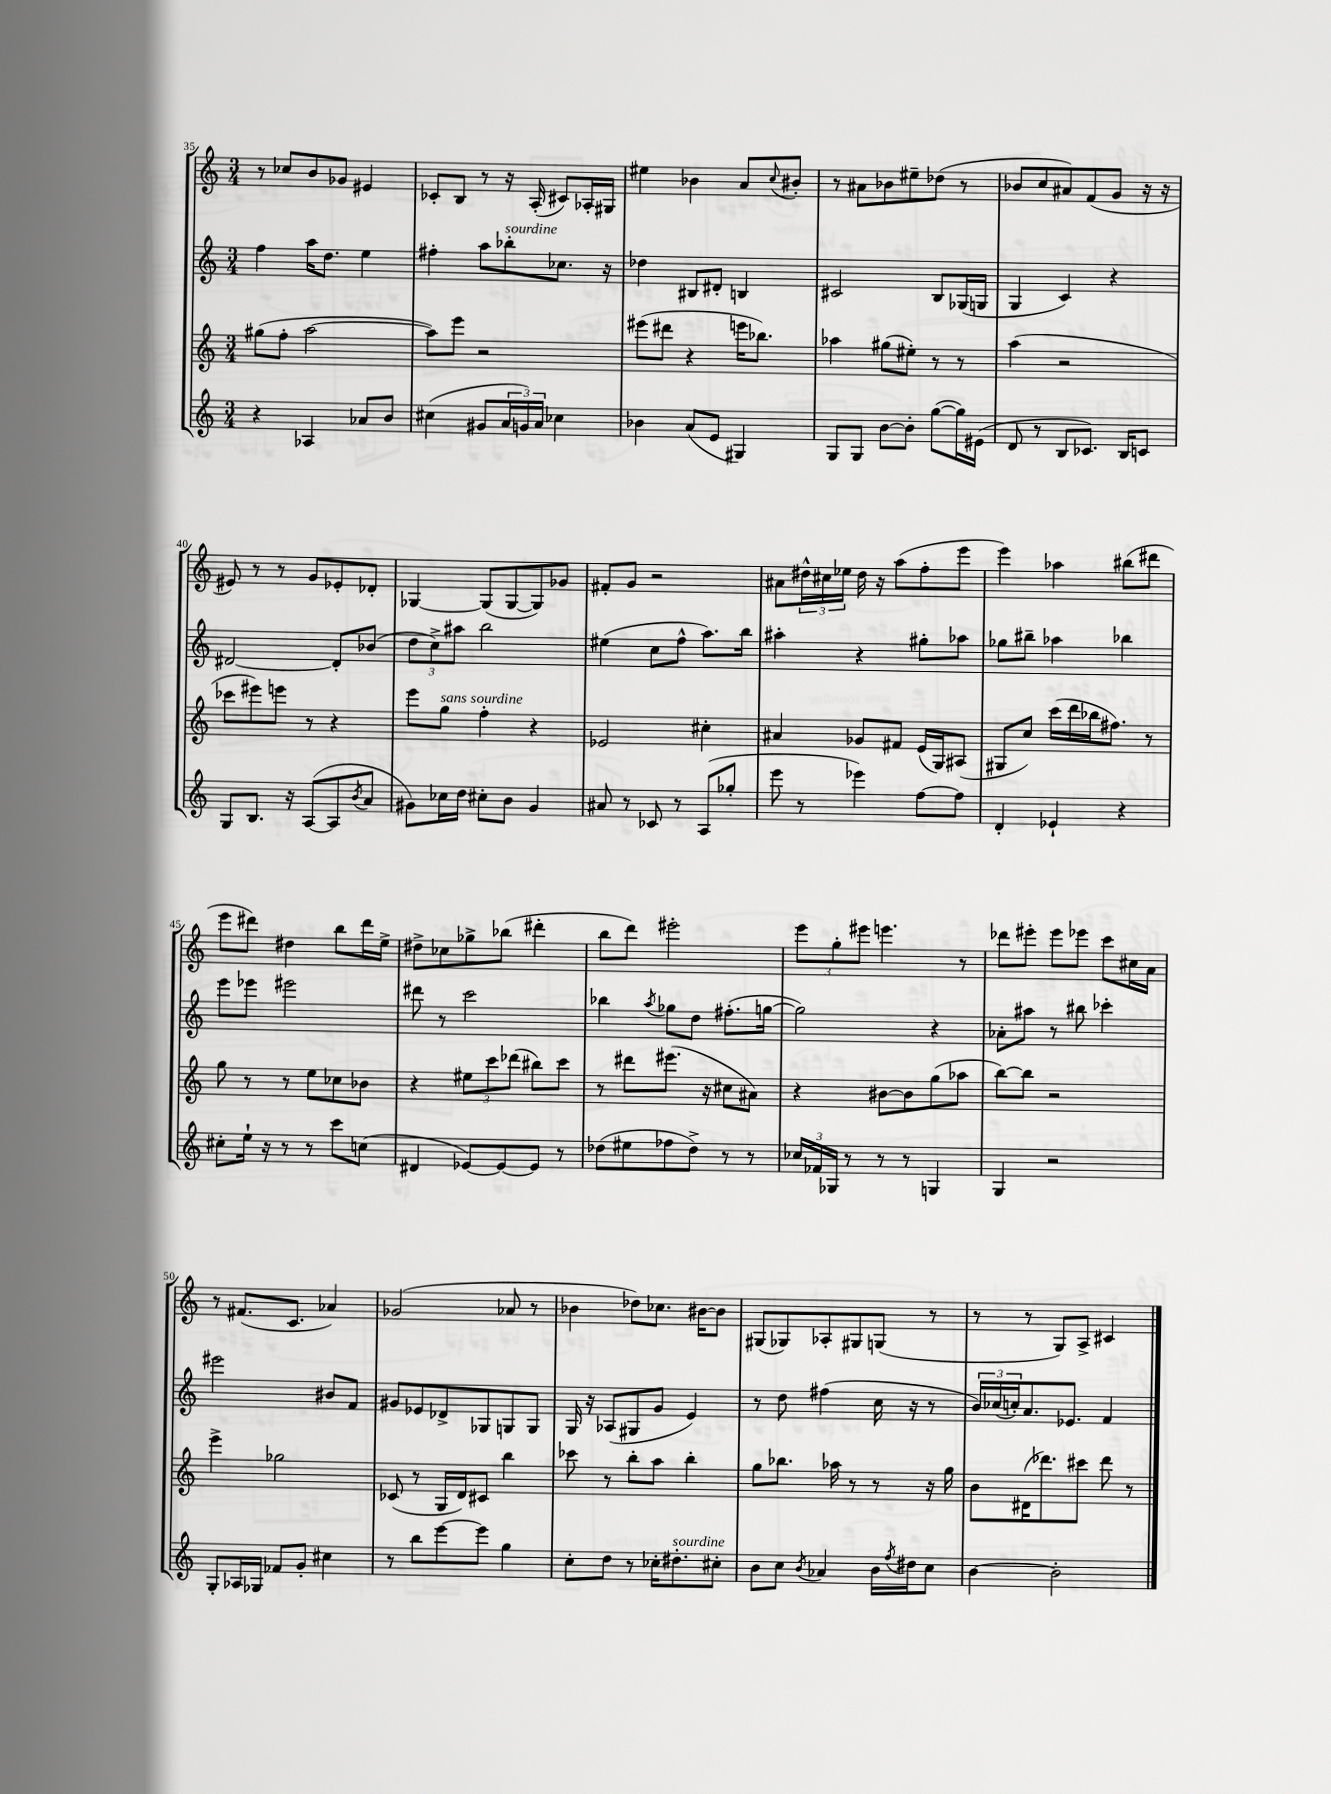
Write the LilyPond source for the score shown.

<<
\new StaffGroup <<
\new Staff = "s0" {
    \clef treble \key c \major \numericTimeSignature \time 3/4
    r8 ces''8 b'8 ges'8 eis'4 |
    ces'8-. b8 r8 r16 a16-.( cis'8) aes16-. gis16 |
    eis''4 bes'4 a'8 \appoggiatura { c''8 } bis'8-. |
    r8 ais'8 bes'8 eis''8-- des''8( r8 |
    bes'8 c''8 ais'8) f'8( g'8 r16 r16 |
    eis'8) r8 r8 g'8 ees'8-. des'8-. |
    ges4~ ges8( ges8~ ges8) ges'8 |
    fis'8-. g'8 r2 |
    ais'8 \tuplet 3/2 { dis''16-^ cis''16 ees''16 } dis''16 r16 a''8( f''8-. e'''8 |
    e'''4) aes''4 bis''8( dis'''8 |
    e'''8 dis'''8) dis''4 b''8 dis'''16 e''16-> |
    dis''8-> ces''8 ges''8-> bes''8( dis'''4-. |
    b''8 d'''8) eis'''2-. |
    \tuplet 3/2 { e'''8 g''8-. eis'''8 } e'''4. r8 |
    des'''8 eis'''8-. eis'''8 ees'''8 c'''8 cis''16 a'16 |
    r8 fis'8.( c'8. aes'4) |
    ges'2( aes'8 r8 |
    bes'4 des''8) ces''8. bis'16~ bis'8 |
    gis8( ges8) aes8-. gis8 g8( r8 |
    r8 r8 g8) a8-> cis'4 \bar "|." |
}
\new Staff = "s1" {
    \clef treble \key c \major \numericTimeSignature \time 3/4
    f''4 a''16 d''8. e''4 |
    fis''4-. a''8 bes''8-.^\markup { \italic "sourdine" } ces''8. r16 |
    des''4 bis8 dis'8-. b4 |
    cis'2 b8 ges16( g16 |
    g4 c'4) r4 |
    dis'2~ dis'8-. bes'8( |
    \tuplet 3/2 { d''8 c''8->) ais''8 } b''2 |
    eis''4( c''8 f''8-^ a''8.) b''16 |
    ais''4-. r4 gis''8-. aes''8 |
    ges''8 bis''8-- aes''4 bes''4 |
    e'''8 ees'''8 eis'''2 |
    dis'''8 r8 c'''2 |
    bes''4 \acciaccatura { a''8 } ges''8 d''8 fis''8.-.( g''16~ |
    g''2) r4 |
    aes'8-. ais''8 r8 bis''8 ces'''4-. |
    eis'''2 bis'8 f'8 |
    gis'8 ees'8 des'8-> ges8 g8 g8 |
    g16 r16 aes8( gis8 g'8 e'4) |
    r8 d''8 fis''4( c''16 r16 r8 |
    \tuplet 3/2 { b'16) ces''16( c''16-.) } a'8. ees'8. f'4 \bar "|." |
}
\new Staff = "s2" {
    \clef treble \key c \major \numericTimeSignature \time 3/4
    gis''8( f''8-. a''2~ |
    a''8) e'''8 r2 |
    eis'''8( dis'''8 r4 e'''16 bes''8.) |
    aes''4 gis''8( eis''8-.) r8 r8 |
    a''4( r2 |
    ces'''8 eis'''8) e'''8 r8 r4 |
    e'''8 g''8^\markup { \italic "sans sourdine" } f''4-. r4 |
    ees'2 cis''4-. |
    ais'4 ges'8 fis'8 e'16( g16) ais8( |
    gis8 c''8) c'''16( d'''16 bes''16 fis''8.) r8 |
    g''8 r8 r8 e''8 ces''8 bes'8 |
    r4 \tuplet 3/2 { eis''8 c'''8 des'''8( } bis''8) c'''8 |
    r8 dis'''8 eis'''8.( r16 cis''8 ais'8) |
    r4 bis'8~ bis'8 g''8( aes''8 |
    b''8~) b''8 r2 |
    e'''4-> ges''2 |
    ces'8( r8 g16 d'16) cis'8 b''4 |
    ces'''8 r8 b''8-. a''8 b''4-. |
    g''8 bes''8. aes''16 r8 r8 r16 g''16 |
    b'8 dis'16( des'''8.) cis'''8 des'''8 r8 \bar "|." |
}
\new Staff = "s3" {
    \clef treble \key c \major \numericTimeSignature \time 3/4
    r4 aes4 aes'8 b'8 |
    cis''4( gis'8 \tuplet 3/2 { a'16 g'16) a'16 } ces''4 |
    bes'4 a'8( e'8 gis4) |
    g8 g8 b'8~ b'8-. g''8~( g''16) eis'16( |
    d'8 r8 b8 ces'8.) b16 c'8 |
    g8 b8. r16 a8~( a8 \acciaccatura { b'8 } a'8 |
    gis'8) ces''16 d''16 cis''8-. b'8 gis'4 |
    ais'8 r8 ces'8 r8 a8( ges''8-. |
    e'''8 r8 ees'''4) f''8~ f''8 |
    d'4-. ees'4-! r4 |
    cis''8-. e''16-! r16 r8 r8 c'''8 c''8( |
    dis'4 ees'8~) ees'8~ ees'8 r8 |
    des''8( eis''8 fes''8 des''8->) r8 r8 |
    \tuplet 3/2 { ces''16 fes'16 ges16 } r8 r8 r8 g4 |
    g4 r2 |
    g8-. aes16 ges16 fes'8 g'8-. cis''4 |
    r8 b''8 e'''8~ e'''8 g''4 |
    c''8-. d''8 r8 ces''16-. dis''8.-.^\markup { \italic "sourdine" } cis''8-. |
    b'8 c''8 \acciaccatura { b'8 } aes'4 b'16 \acciaccatura { f''8 } dis''16 c''8 |
    b'4~ b'2-. \bar "|." |
}
>>
>>
\layout { \context { \Score currentBarNumber = #35 } }
